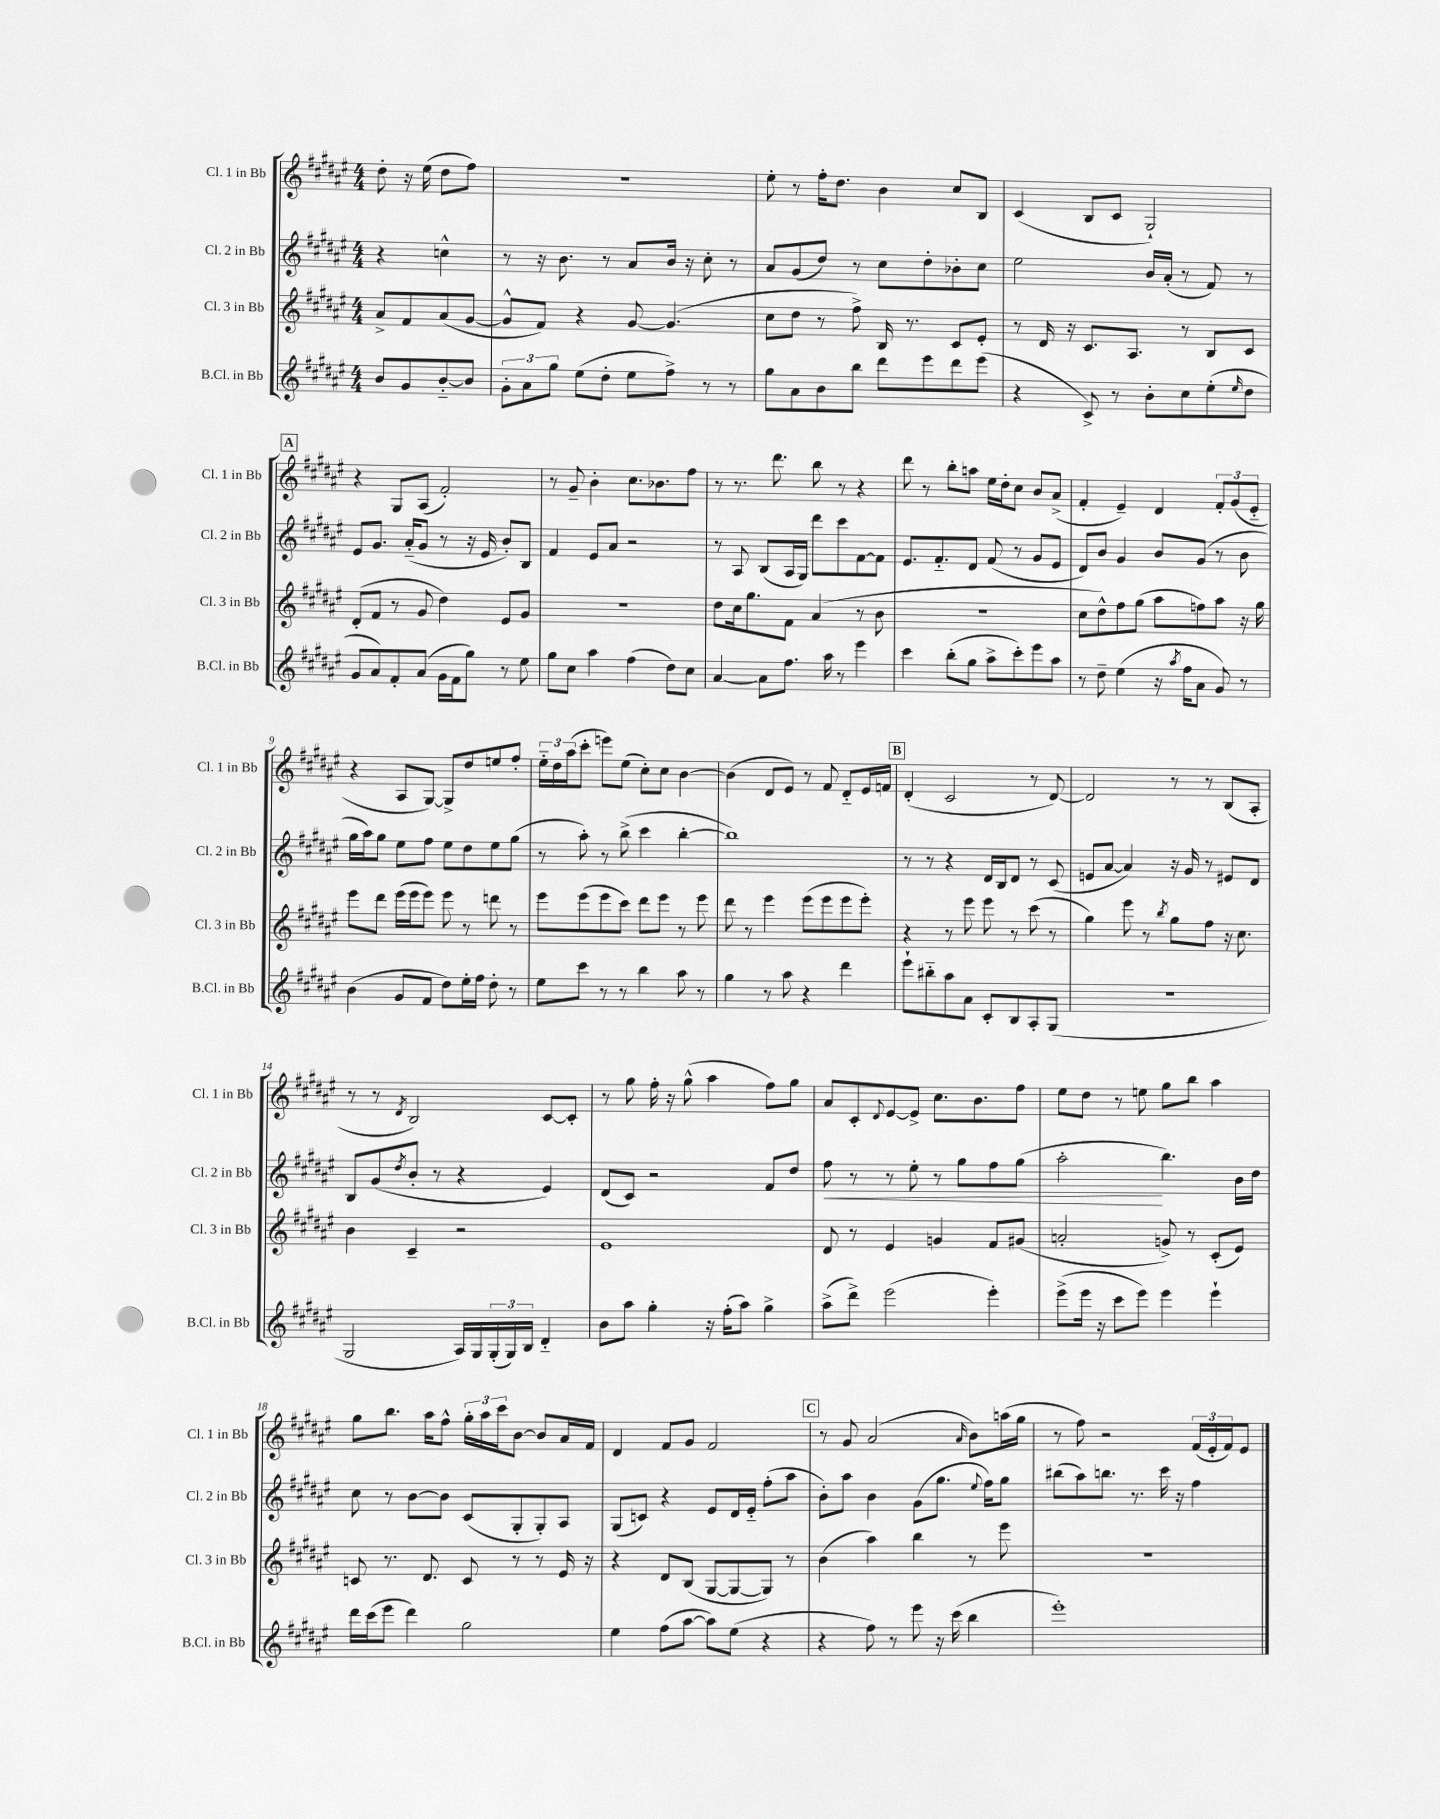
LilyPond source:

<<
\new StaffGroup <<
\new Staff = "s0" \with { instrumentName = "Cl. 1 in Bb" shortInstrumentName = "Cl. 1 in Bb" } {
    \clef treble \key fis \major \numericTimeSignature \time 4/4 \partial 2
    dis''8-. r16 eis''16( dis''8 fis''8) |
    R1 |
    eis''8-. r8 fis''16-. dis''8. b'4 cis''8 b8 |
    cis'4( b8 cis'8 gis2-!) |
    \mark \markup { \box "A" } r4 gis8 ais8( fis'2-.) |
    r8 gis'8-- b'4-. cis''8. bes'8. fis''8 |
    r8 r8. dis'''8. b''8 r8 r4 |
    dis'''8 r8 b''8-. a''8 eis''16 dis''16-. cis''8 b'8 ais'8->( |
    fis'4-. eis'4--) dis'4 \tuplet 3/2 { fis'8-. gis'8( eis'8-_ } |
    r4 ais8 gis8~) gis8-> dis''8 e''8 fis''8-. |
    \tuplet 3/2 { eis''16-_ dis''16 ais''16( } cis'''8-. e'''8) eis''8( cis''8-.) cis''8 b'4~ |
    b'4( dis'8 eis'8) r8 fis'8 dis'8-_ eis'16 f'16 |
    \mark \markup { \box "B" } dis'4-.( cis'2 r8 dis'8~) |
    dis'2 r8 r8 b8( ais8-. |
    r8 r8 \acciaccatura { dis'8 } b2) cis'8~ cis'8-. |
    r8 gis''8 fis''16-. r16 gis''8-^( ais''4 fis''8) gis''8 |
    ais'8 cis'8-. \appoggiatura { dis'8 } eis'8~ eis'8-> cis''8. b'8. fis''8 |
    eis''8 dis''8 r8 e''8 gis''8 b''8 ais''4 |
    gis''8 b''8. ais''16 fis''8-^ \tuplet 3/2 { gis''16-. ais''16 cis'''16 } b'8~ b'8 ais'16 fis'16 |
    dis'4 fis'8 gis'8 fis'2 |
    \mark \markup { \box "C" } r8 gis'8 ais'2( \grace { ais'16 } b'8) a''16( gis''16 |
    r8 fis''8) r2 \tuplet 3/2 { fis'16( eis'16-. fis'16) } eis'8 \bar "|." |
}
\new Staff = "s1" \with { instrumentName = "Cl. 2 in Bb" shortInstrumentName = "Cl. 2 in Bb" } {
    \clef treble \key fis \major \numericTimeSignature \time 4/4 \partial 2
    r4 c''4-^ |
    r8 r16 b'8. r8 ais'8 b'16 r16 cis''8-. r8 |
    ais'8 gis'8( dis''8) r8 cis''8 dis''8-. bes'8-. cis''8 |
    eis''2 b'16 ais'16-.( r8 fis'8) r8 |
    \mark \markup { \box "A" } eis'8 gis'8. ais'16-_( gis'8 r8 r16 eis'16 b'8-.) b8 |
    fis'4 eis'8 ais'8 r2 |
    r8 ais8 b8( ais16 gis16) dis'''8 cis'''8 fis'8~ fis'8 |
    eis'8. fis'8.-_ dis'8 fis'8( r8 gis'8 eis'8 |
    dis'8) b'8 gis'4 b'8 gis'8( r8 b'8 |
    gis''16 ais''16) gis''8 eis''8 fis''8 eis''8 dis''8 eis''8 gis''8( |
    r8 ais''8-.) r8 b''8->( cis'''4 b''4~-. |
    b''1) |
    \mark \markup { \box "B" } r8 r8 r4 dis'16 b16 dis'8 r8 cis'8( |
    e'8 ais'8~ ais'4) r16 gis'16 r8 eis'8 dis'8 |
    b8 gis'8( \acciaccatura { dis''8 } b'8-. r8 r4 eis'4) |
    dis'8( cis'8) r2 fis'8 dis''8 |
    fis''8\< r8 r8 eis''8-. r8 gis''8 fis''8 gis''8( |
    ais''2-.\! b''4.) b'16 dis''16 |
    cis''8 r8 b'8~ b'8 cis'8( gis8-. gis8-.) ais8 |
    gis8( c'8) r4 eis'8 dis'16 eis'16-_ fis''8-.( ais''8 |
    \mark \markup { \box "C" } b'8-.) ais''8 b'4 gis'8( gis''8. \appoggiatura { eis''8 } fis''16) gis''8 |
    bis''8( ais''8) b''8. r8. cis'''16 r16 fis''4 \bar "|." |
}
\new Staff = "s2" \with { instrumentName = "Cl. 3 in Bb" shortInstrumentName = "Cl. 3 in Bb" } {
    \clef treble \key fis \major \numericTimeSignature \time 4/4 \partial 2
    ais'8-> fis'8 ais'8( gis'8~ |
    gis'8-^ fis'8) r4 gis'8~ gis'4.( |
    cis''8 dis''8 r8 fis''8->) b16 r8. cis'8 eis'8-. |
    r8 dis'16 r16 cis'8. ais8. r8 b8 cis'8 |
    \mark \markup { \box "A" } dis'8-.( fis'8 r8 gis'8 dis''4) eis'8 gis'8 |
    R1 |
    dis''8 cis''16 gis''8. fis'8 ais'4( r8 b'8 |
    R1 |
    cis''8 dis''8-^) fis''8 gis''8( ais''8 f''8) ais''8 r16 gis''16 |
    eis'''8 dis'''8 eis'''16( eis'''16 eis'''8) eis'''8 r8 d'''8 r8 |
    eis'''8 eis'''8( eis'''8 cis'''8) dis'''8 eis'''8 r8 eis'''8 |
    dis'''8 r8 eis'''4 eis'''8( eis'''8 eis'''8 eis'''8-.) |
    \mark \markup { \box "B" } r4 r8 eis'''8 eis'''8 r8 cis'''8( r8 |
    gis''4) eis'''8 r8 \acciaccatura { b''8 } gis''8 fis''8 r16 cis''8. |
    b'4 cis'4-- r2 |
    eis'1 |
    dis'8 r8 eis'4 g'4 fis'8 gis'8( |
    a'2-. g'8->) r8 cis'8-.( eis'8) |
    c'8 r8. dis'8. c'8 r8 r8 eis'16 r16 |
    r4 dis'8 b8( gis8~ gis8~ gis8) r8 |
    \mark \markup { \box "C" } b'4( ais''4) b''4 r8 eis'''8 |
    R1 \bar "|." |
}
\new Staff = "s3" \with { instrumentName = "B.Cl. in Bb" shortInstrumentName = "B.Cl. in Bb" } {
    \clef treble \key fis \major \numericTimeSignature \time 4/4 \partial 2
    b'8 gis'8 b'8~-_ b'8 |
    \tuplet 3/2 { gis'8-. ais'8 gis''8 } eis''8( dis''8-. eis''8 fis''8->) r8 r8 |
    gis''8 ais'8 b'8 b''8 dis'''8 eis'''8 dis'''8 eis'''8( |
    r4 cis'8->) r8 b'8-. cis''8 eis''8-.( \grace { eis''16 } dis''8 |
    \mark \markup { \box "A" } gis'8 ais'8) fis'8-. ais'8( gis'16 fis'16 gis''8) r8 eis''8 |
    gis''8 cis''8 ais''4 fis''4( dis''8) cis''8 |
    ais'4~ ais'8 fis''8. ais''16 r8 eis'''4 |
    cis'''4 b''8-.( gis''8 ais''8-> cis'''8-.) eis'''8 ais''8 |
    r8 dis''8-- eis''4( r16 \acciaccatura { ais''8 } fis''16 ais'8 gis'8) r8 |
    b'4( gis'8 fis'8 dis''8) eis''16-. fis''16 dis''8-. r8 |
    eis''8 cis'''8 r8 r8 b''4 ais''8 r8 |
    gis''4 r8 ais''8 r4 dis'''4 |
    \mark \markup { \box "B" } eis'''8-! bis''8-_ ais''8 ais'8 cis'8-. b8 ais8-. gis8( |
    R1 |
    gis2 ais16) gis16 \tuplet 3/2 { gis16-.( gis16) b16 } dis'4-_ |
    b'8 ais''8 gis''4-. r16 fis''16-.( ais''8) gis''4-> |
    ais''8->( dis'''8->) eis'''2( eis'''4-.) |
    eis'''8->( eis'''16 r16 cis'''8 eis'''8) eis'''4 eis'''4-! |
    dis'''16 cis'''16( eis'''8 dis'''4) gis''2 |
    eis''4 fis''8( ais''8~ ais''8) eis''8( r4 |
    \mark \markup { \box "C" } r4 fis''8) r8 eis'''8 r16 cis'''16( b''4 |
    eis'''1-.) \bar "|." |
}
>>
>>
